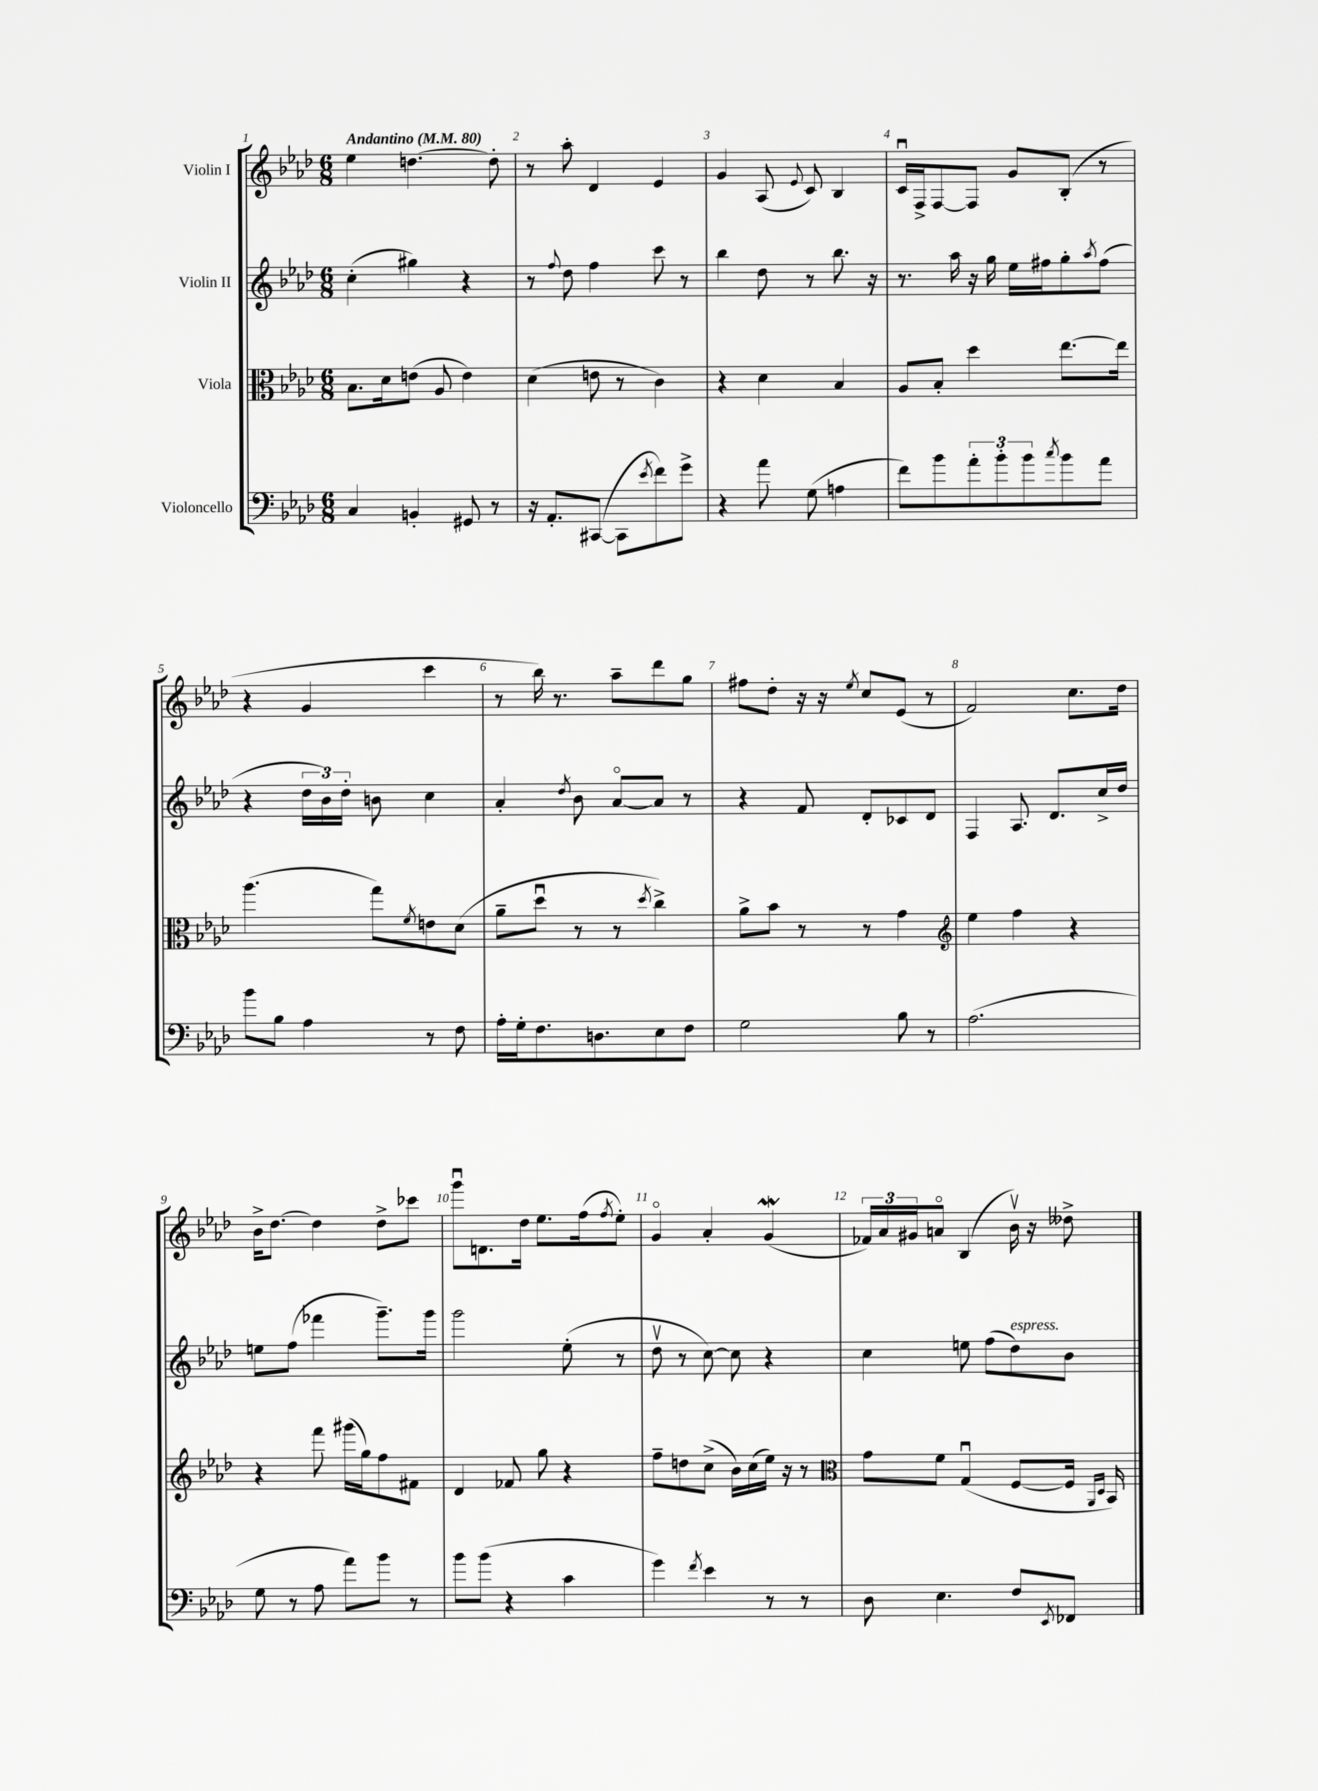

**kern	**kern	**kern	**kern
*part4	*part3	*part2	*part1
*staff4	*staff3	*staff2	*staff1
*I"Violoncello	*I"Viola	*I"Violin II	*I"Violin I
*clefF4	*clefC3	*clefG2	*clefG2
*k[b-e-a-d-]	*k[b-e-a-d-]	*k[b-e-a-d-]	*k[b-e-a-d-]
*M6/8	*M6/8	*M6/8	*M6/8
*MM80	*MM80	*MM80	*MM80
=1	=1	=1	=1
!	!	!	!LO:TX:a:B:t=Andantino
4C/	8.B-\L	(4cc'\	4ee-\
.	16d-\k	.	.
4BBn'/	(8en\J	4gg#X\)	[4.ddn\
.	8A-/	.	.
8GG#X/	4e\)	4r	.
8r	.	.	8dd'\]
=2	=2	=2	=2
16r	(4d-\	8r	8r
8.AA-'/L	.	.	.
.	.	8qqff/	.
.	.	8dd-\	8aa-'\
([8CC#X/J	8en\	4ff\	4d-/
8CC#\L]	8r	.	.
8qe-/	.	.	.
8f\)	4c\)	8ccc\	4e-/
8g^\J	.	8r	.
=3	=3	=3	=3
4r	4r	4bb-\	4g/
8a-\	4d-\	8dd-\	(8A-/
.	.	.	8qqe-/
(8G\	.	8r	8c/)
4An\	4B-/	8.bb-\	4B-/
.	.	16r	.
=4	=4	=4	=4
8f\L)	8A-/L	8.r	16cu/LL
.	.	.	16F^/J
8b-\	8B-'/J	.	[8F/
.	.	16aa-\	.
12a-'\	4dd-\	16r	8F/J]
.	.	16gg\	.
12b-'\	.	.	.
.	.	16ee-\LL	8g/L
12b-\	.	.	.
.	.	16ff#X\J	.
8qcc/	.	.	.
8b-\	[8.ee-\L	8gg'\	(8B-'/J
.	.	8qaa-/	.
8a-\J	.	(8ff#\J	8r
.	16ee-\Jk]	.	.
!!LO:LB:g=z
=5	=5	=5	=5
8b-\L	(4.aa-\	4r	4r
8B-\J	.	.	.
4A-\	.	24dd-\LL	4g/
.	.	24b-\)	.
.	.	24dd-'\JJ	.
.	8gg\L)	8bn\	.
.	8qf/	.	.
8r	8en\	4cc\	4ccc\
8F\	(8d-\J	.	.
=6	=6	=6	=6
16A-'\LL	8a-~\L	4a-'/	8r
16G'\J	.	.	.
8.F\	8dd-u\J	.	16bb-\)
.	.	.	8.r
.	.	8qdd-/	.
.	8r	8b-\	.
8.Dn\	.	.	.
.	8r	[8a-/L	8aa-~\L
.	8qdd-/	.	.
8E-\	4cc^\)	8a-/J]	8ddd-\
8F\J	.	8r	8gg\J
=7	=7	=7	=7
2G\	8a-^\L	4r	8ff#X\L
.	8b-\J	.	8dd-'\J
.	8r	8f/	16r
.	.	.	16r
.	.	.	8qee-/
.	8r	8d-'/L	8cc/L
8B-\	4g\	8c-X/	(8e-/J
8r	.	8d-/J	8r
=8	=8	=8	=8
*	*clefG2	*	*
(2.A-\	4ee-\	4F/	2f/)
.	4ff\	8.A-/	.
.	.	8.d-/L	.
.	4r	.	8.cc\L
.	.	16cc^/L	.
.	.	16dd-/JJ	16dd-\Jk
!!LO:LB:g=z
=9	=9	=9	=9
8G\	4r	8een\L	16b-^\KL
.	.	.	[8.dd-\J
8r	.	(8ff\J	.
8A-\	8fff\	4fff-X\	4dd-\]
8a-\L)	(16ggg#X\LL	.	.
.	16gg\J)	.	.
8b-\J	8ff\	8.ggg~\L)	8dd-^\L
8r	8f#X\J	.	8ccc-X\J
.	.	16ggg\Jk	.
=10	=10	=10	=10
8b-\L	4d-/	2ggg\	8gggu\L
(8b-\J	.	.	8.dn\
4r	8f-X/	.	.
.	.	.	16dd-\Jk
.	8gg\	.	8.ee-\L
4c\	4r	(8ee-'\	.
.	.	.	(16ff\k
.	.	.	8qff/
.	.	8r	8ee-'\J)
=11	=11	=11	=11
4g\)	8ff~\L	8dd-v\	4g/
.	8ddn\	8r	.
8qf/	.	.	.
4e-\	(8cc^\J	[8cc\)	4a-'/
.	16b-\LL)	8cc\]	.
.	(16cc\	.	.
8r	16ee-\JJ)	4r	(4gW/
.	16r	.	.
8r	8r	.	.
=12	=12	=12	=12
*	*clefC3	*	*
8D-\	8g\L	4cc\	24f-X/LL)
.	.	.	24a-/
.	.	.	24g#X/J
4.E-\	8f\J	.	8an/J
.	(4Gu/	8een\	(4B-/
.	.	(8ff\L	.
!	!	!LO:TX:a:i:t=espress.	!
8F/L	[8F/L	8dd-\)	16b-v\)
.	.	.	16r
8qEE-/	.	.	.
8FF-X/J	16F/Jk]	8b-\J	8dd--X^\
.	16qqAA-/LL	.	.
.	16qqD-/JJ	.	.
.	16BB-/)	.	.
==	==	==	==
*-	*-	*-	*-
